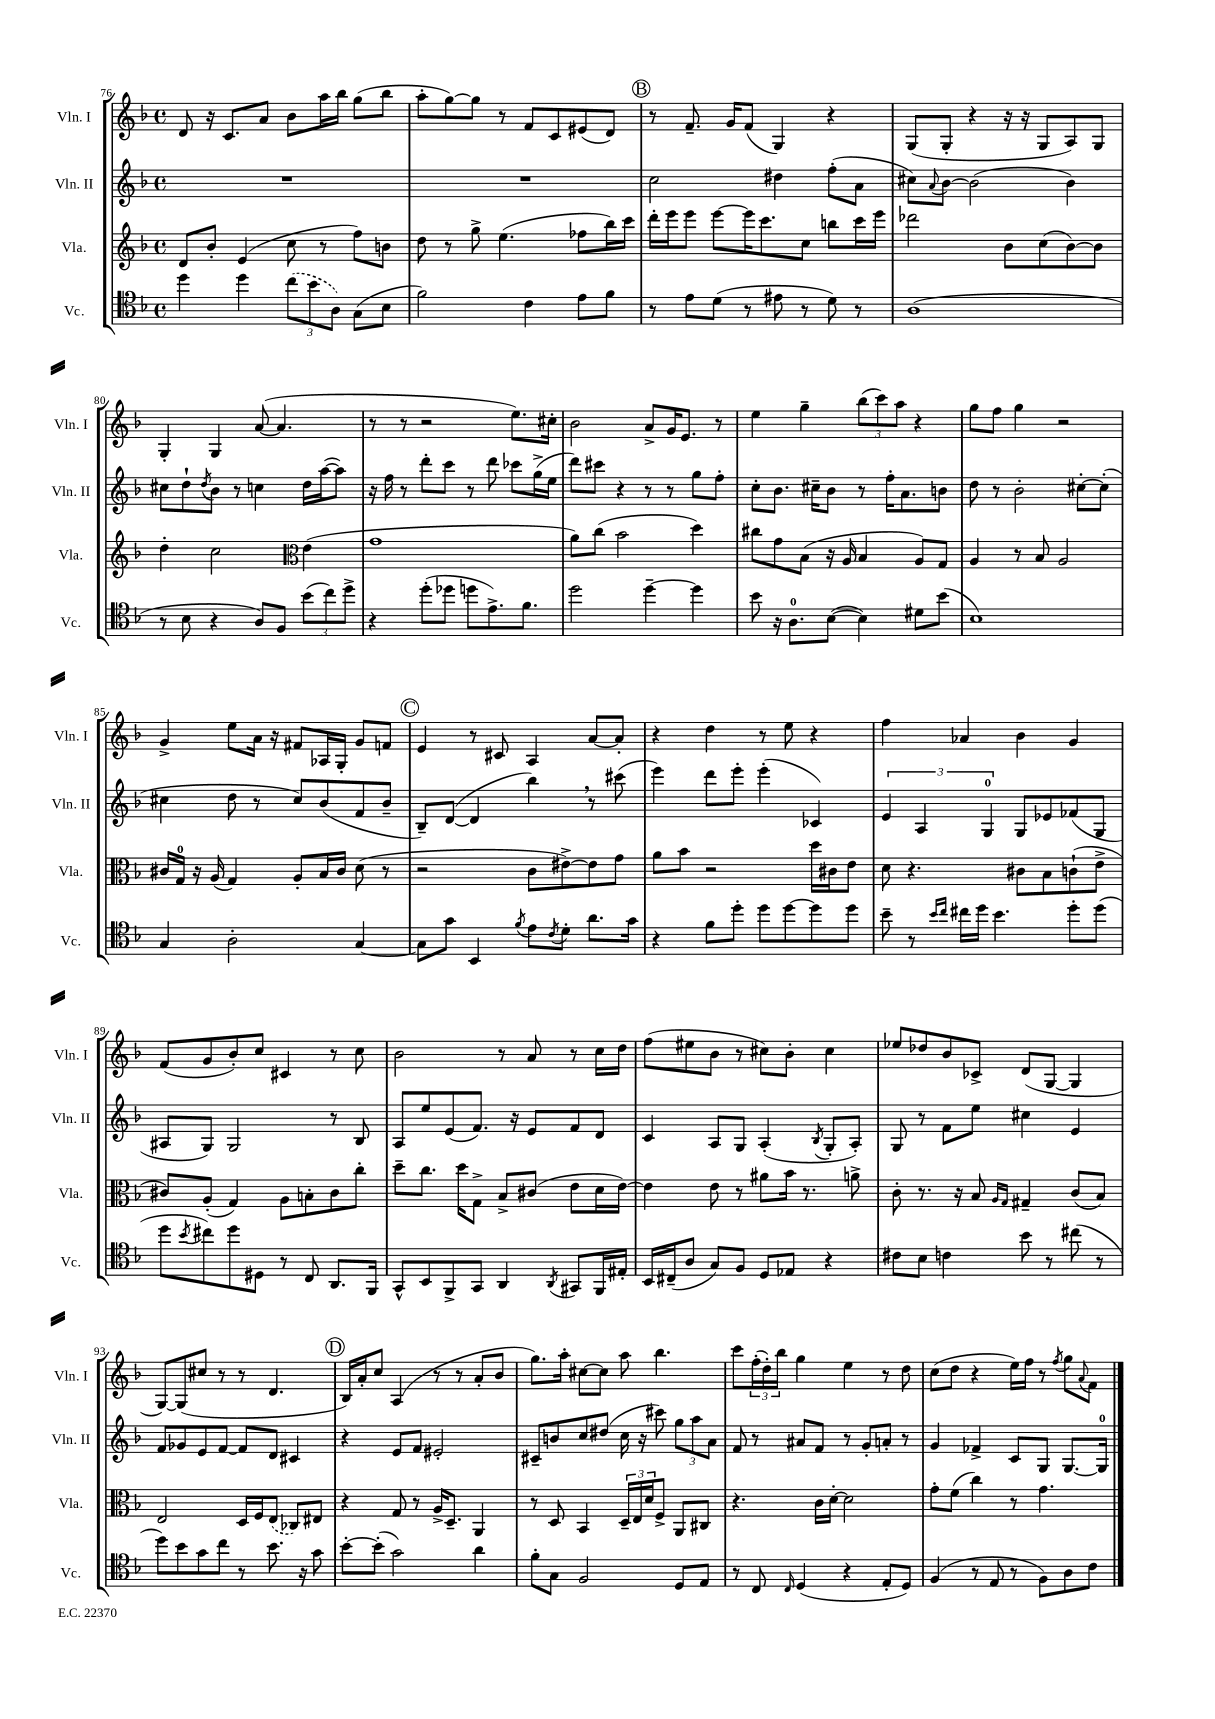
<<
\new StaffGroup <<
\new Staff = "s0" \with { instrumentName = "Vln. I" shortInstrumentName = "Vln. I" } {
    \clef treble \key f \major \defaultTimeSignature \time 4/4
    d'8 r16 c'8. a'8 bes'8 a''16 bes''16 g''8( bes''8 |
    a''8-. g''8~) g''8 r8 f'8 c'8 eis'8( d'8) |
    \mark \markup { \circle "B" } r8 f'8.-- g'16 f'8( g4) r4 |
    g8( g8-. r4 r16 r16 g8 a8) g8 |
    g4-. g4 a'8~( a'4. |
    r8 r8 r2 e''8.) cis''16-. |
    bes'2 a'8-> g'16 e'8. r8 |
    e''4 g''4-- \tuplet 3/2 { bes''8( c'''8) a''8 } r4 |
    g''8 f''8 g''4 r2 |
    g'4-> e''8 a'16 r16 fis'8 aes16 g16-. g'8 f'8 |
    \mark \markup { \circle "C" } e'4 r8 cis'8 a4 a'8~ a'8-. |
    r4 d''4 r8 e''8 r4 |
    f''4 aes'4 bes'4 g'4 |
    f'8( g'8 bes'8-.) c''8 cis'4 r8 c''8 |
    bes'2 r8 a'8 r8 c''16 d''16 |
    f''8( eis''8 bes'8 r8 cis''8) bes'8-. cis''4 |
    ees''8 des''8 bes'8 ces'8-> d'8( g8~ g4 |
    g8~) g8( cis''8 r8 r8 d'4. |
    \mark \markup { \circle "D" } bes16) a'16-. c''8 a4( r8 r8 a'8-. bes'8 |
    g''8.) a''16-. cis''8~ cis''8 a''8 bes''4. |
    c'''8 \tuplet 3/2 { f''16-.( d''16-.) bes''16 } g''4 e''4 r8 d''8 |
    c''8( d''8 r4 e''16) f''16 r8 \acciaccatura { f''8 } g''8 \appoggiatura { a'8 } f'8 \bar "|." |
}
\new Staff = "s1" \with { instrumentName = "Vln. II" shortInstrumentName = "Vln. II" } {
    \clef treble \key f \major \defaultTimeSignature \time 4/4
    R1 |
    R1 |
    \mark \markup { \circle "B" } c''2 dis''4 f''8-.( a'8 |
    cis''8) \appoggiatura { a'8 } bes'8~ bes'2( bes'4) |
    cis''8 d''8-! \acciaccatura { d''8 } bes'8 r8 c''4 d''16 a''16~( a''8) |
    r16 f''16 r8 d'''8-. c'''8 r8 d'''8 ces'''8 g''16->( e''16 |
    d'''8) cis'''8 r4 r8 r8 g''8 f''8-. |
    c''8-. bes'8. cis''16-- bes'8 r8 f''16-. a'8. b'8 |
    d''8 r8 bes'2-. cis''8~-. cis''8-.( |
    cis''4 d''8 r8 cis''8) bes'8( f'8 bes'8-- |
    \mark \markup { \circle "C" } bes8--) d'8~( d'4 bes''4) \breathe r8 cis'''8( |
    e'''4) d'''8 e'''8-. e'''4-.( ces'4) |
    \tuplet 3/2 { e'4 a4 g4-0 } g8 ees'8 fes'8( g8 |
    ais8 g8) g2 r8 bes8 |
    a8 e''8 e'8( f'8.) r16 e'8 f'8 d'8 |
    c'4 a8 g8 a4-.( \acciaccatura { bes8 } g8-. a8-.) |
    g8 r8 f'8 e''8 cis''4 e'4 |
    f'8 ges'8 e'8 f'8~ f'8 d'8 cis'4 |
    \mark \markup { \circle "D" } r4 e'8 f'8 eis'2-. |
    cis'8-- b'8 c''8 dis''8( c''16 r16 cis'''8) \tuplet 3/2 { g''8 a''8 a'8 } |
    f'8 r8 ais'8 f'8 r8 g'8-. a'8-. r8 |
    g'4 fes'4-> c'8 g8 g8.~ g16-0 \bar "|." |
}
\new Staff = "s2" \with { instrumentName = "Vla." shortInstrumentName = "Vla." } {
    \clef treble \key f \major \defaultTimeSignature \time 4/4
    d'8 bes'8-. e'4( c''8 r8 f''8) b'8 |
    d''8 r8 g''8-> e''4.( fes''8 bes''16) c'''16 |
    \mark \markup { \circle "B" } d'''16-. e'''16 e'''8 e'''8~ e'''16 c'''8. c''8 b''8 c'''16 e'''16 |
    des'''2 bes'8 c''8( bes'8~) bes'8 |
    d''4-. c''2 \clef alto e'4( |
    g'1 |
    a'8) c''8( bes'2 d''4) |
    cis''8 g'8 bes8( r16 a16 bes4 a8) g8 |
    a4 r8 bes8 a2 |
    cis'16 g16-0 r16 a16( g4) a8-. bes16 cis'16 d'8( r8 |
    \mark \markup { \circle "C" } r2 c'8 eis'8~->) eis'8 g'8 |
    a'8 bes'8 r2 d''16 cis'16 e'8 |
    d'8 r4. cis'8 bes8 c'8-!( e'8-> |
    cis'8) a8-.( g4) a8 b8-. cis'8 c''8-. |
    d''8-- c''8. d''16 g8-> bes8-> cis'8( e'8 d'16 e'16~) |
    e'4 e'8 r8 ais'8 bes'16 r8. a'8-> |
    c'8-. r8. r16 bes8 \grace { a16 g16 } gis4-- c'8( bes8) |
    e2 d16 f16 \once \slurDashed e8( ces8) eis8 |
    \mark \markup { \circle "D" } r4 g8 r8 a16-> d8.-- a,4 |
    r8 d8 bes,4 \tuplet 3/2 { d16-- e16 d'16 } f8-> a,8 cis8 |
    r4. c'16 d'16~-. d'2 |
    g'8-. f'8( c''4) r8 g'4. \bar "|." |
}
\new Staff = "s3" \with { instrumentName = "Vc." shortInstrumentName = "Vc." } {
    \clef tenor \key f \major \defaultTimeSignature \time 4/4
    d''4 d''4 \tuplet 3/2 { \once \slurDashed c''8( bes'8 a8) } g8( bes8 |
    f'2) c'4 e'8 f'8 |
    \mark \markup { \circle "B" } r8 e'8 d'8( r8 eis'8 r8 d'8) r8 |
    a1( |
    r8 bes8 r4 a8) f8 \tuplet 3/2 { bes'8( c''8) d''8-> } |
    r4 d''8-.( des''8 d''8 e'8.->) f'8. |
    d''2 d''4~-- d''4 |
    bes'8 r16 a8.-0 bes8~( bes4) dis'8 bes'8( |
    bes1) |
    g4 a2-. g4~ |
    \mark \markup { \circle "C" } g8 g'8 bes,4 \acciaccatura { f'8 } e'8 \acciaccatura { c'8 } d'8-. a'8. g'16 |
    r4 f'8 d''8-. d''8 d''8~ d''8 d''8 |
    bes'8-- r8 \grace { bes'16 c''16 } cis''16 d''16 bes'4. d''8-. d''8( |
    d''8 \acciaccatura { bes'8 } cis''8) d''8 dis8 r8 c8 a,8. f,16 |
    g,8-^ bes,8 f,8-> g,8 a,4 \acciaccatura { a,8 } gis,8 f,16 eis16-. |
    bes,16 cis16--( a8 g8) f8 d8 ees8 r4 |
    cis'8 bes8 c'4 bes'8 r8 cis''8( r8 |
    d''8) bes'8 g'8 c''8 r8 bes'8. r16 g'8 |
    \mark \markup { \circle "D" } bes'8~-. bes'8-.( g'2) a'4 |
    f'8-. g8 f2 d8 e8 |
    r8 c8 \grace { c16 } d4( r4 e8-. d8) |
    f4( r8 e8 r8 f8) a8 c'8 \bar "|." |
}
>>
>>
\layout { \context { \Score currentBarNumber = #76 } }
